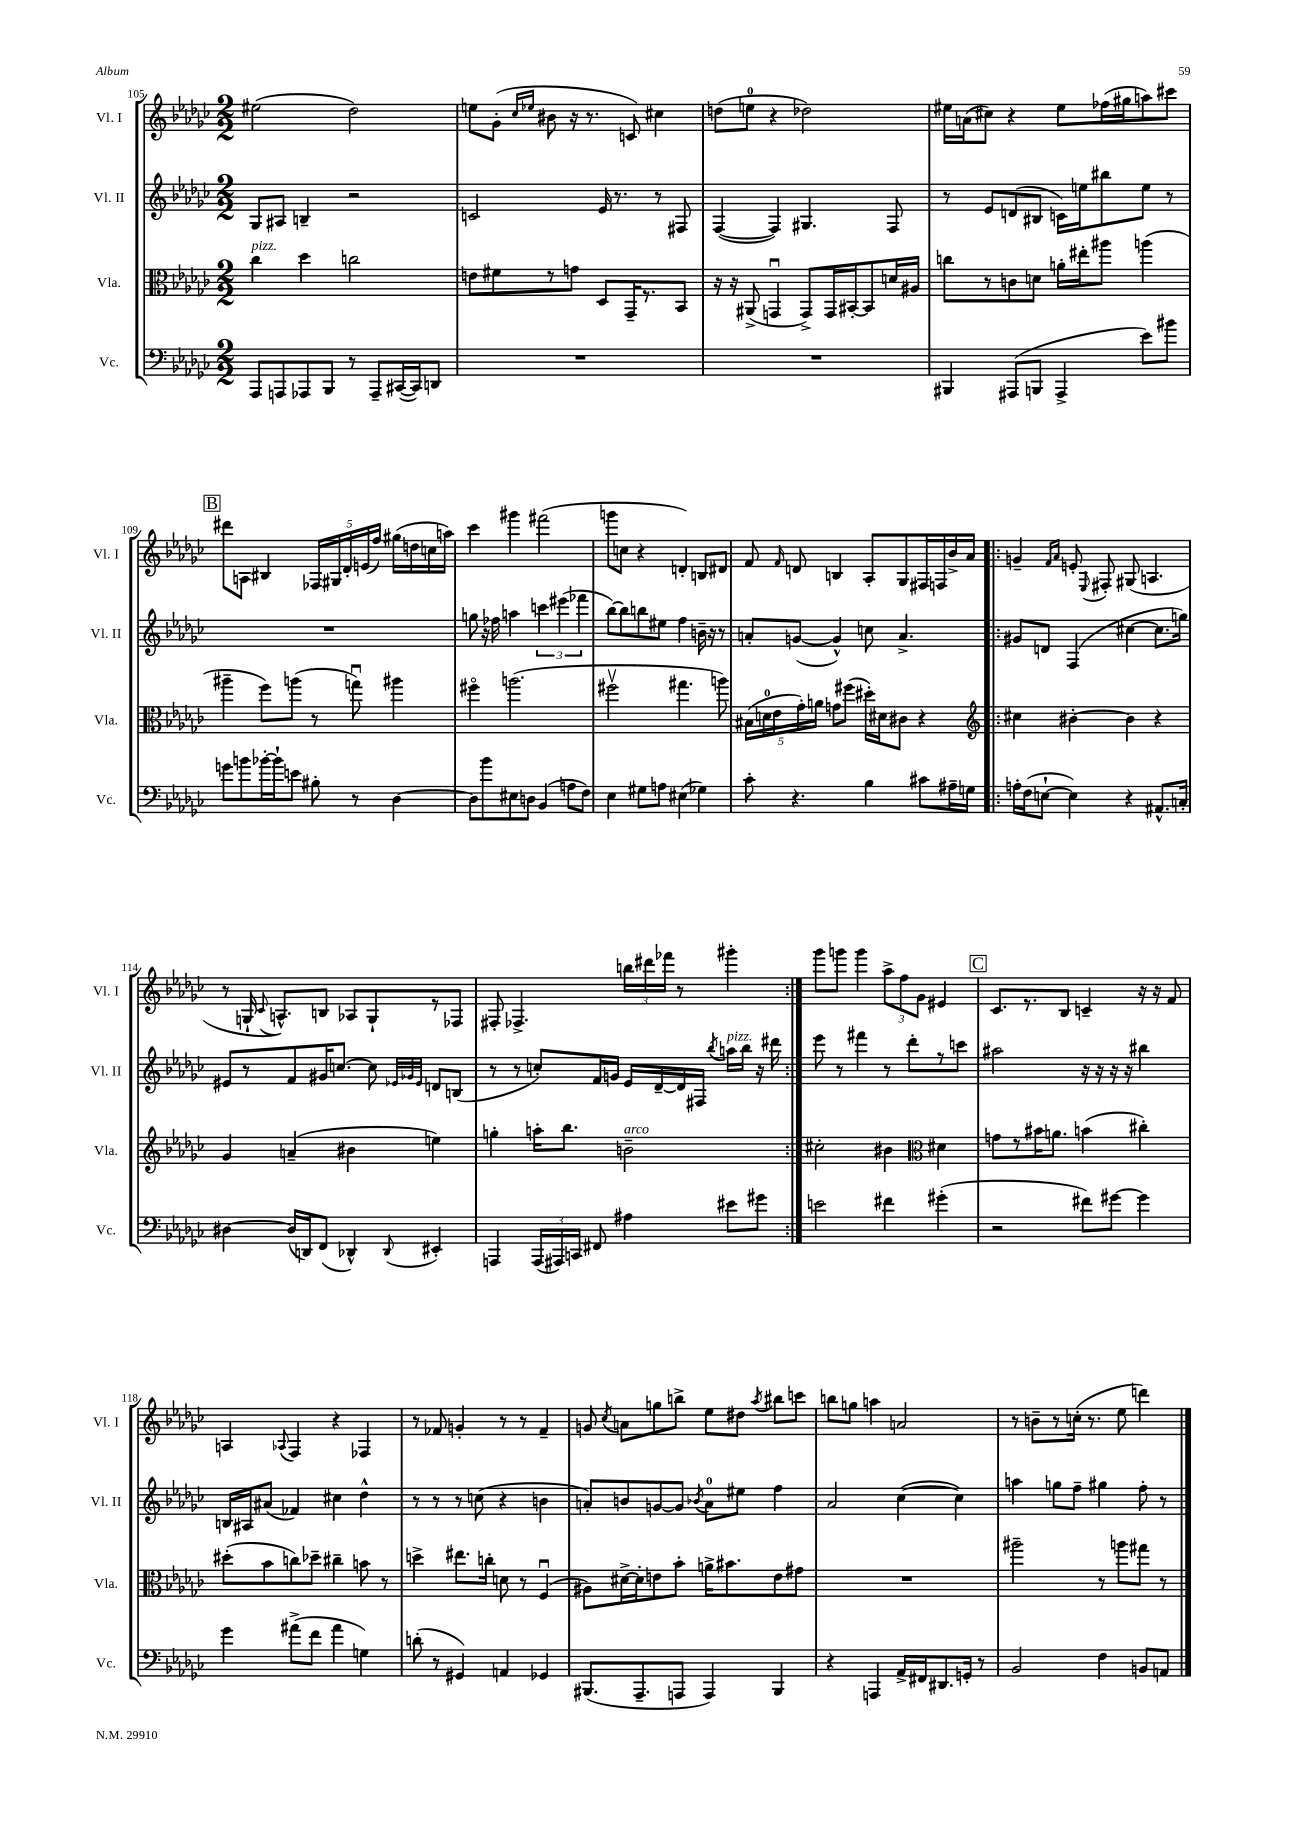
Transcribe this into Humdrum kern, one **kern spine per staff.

**kern	**kern	**kern	**kern
*part4	*part3	*part2	*part1
*staff4	*staff3	*staff2	*staff1
*I"Vc.	*I"Vla.	*I"Vl. II	*I"Vl. I
*I'Vc.	*I'Vla.	*I'Vl. II	*I'Vl. I
*clefF4	*clefC3	*clefG2	*clefG2
*k[b-e-a-d-g-c-]	*k[b-e-a-d-g-c-]	*k[b-e-a-d-g-c-]	*k[b-e-a-d-g-c-]
*M2/2	*M2/2	*M2/2	*M2/2
=105	=105	=105	=105
!	!LO:TX:a:i:t=pizz.	!	!
8AAA-/L	4cc-\	8G-/L	(2ee#X\
8AAAn/	.	8A#X/J	.
8AAA-X/	4dd-\	4Bn~/	.
8BBB-/J	.	.	.
8r	2ccn\	2r	2dd-\)
8AAA-~/L	.	.	.
([16CC#X/L	.	.	.
16CC#/J])	.	.	.
8DDn/J	.	.	.
=106	=106	=106	=106
1r	8en\L	2cn/	8een\L
.	8f#X\	.	(8g-'\J
.	.	.	16qqcc-/LL
.	.	.	16qqee-X/JJ
.	8r	.	8b#X\
.	8gn\J	.	16r
.	.	.	8.r
.	8D-/L	16e-/	.
.	.	8.r	.
.	16GG-~/K	.	8cn/)
.	8.r	.	.
.	.	8r	4cc#X\
.	8BB-/J	8F#X/	.
=107	=107	=107	=107
1r	16r	([4F/	(8ddn\L
.	16r	.	.
.	(8AA#X^/	.	8een\J
.	4GGnu/	4F/])	4r
.	8GG^/L)	4.G#X/	2dd-X\)
.	16GG/L	.	.
.	[16BB#X'/J	.	.
.	8BB#/]	.	.
.	16dn/L	8F/	.
.	16A#X/JJ	.	.
=108	=108	=108	=108
4BBB#X/	8ccn\L	8r	16ee#X\LL
.	.	.	(16an\J
.	8r	8e-/L	8cc#X\J)
(8AAA#X/L	8cn\	(8dn/	4r
8BBBn/J	8dn\J	8B#X/J	.
4AAA#^/	16an'\LL	16cn\LL)	8ee#\L
.	16ee#X'\J	16een\J	.
.	8aa#X\J	8bb#X\	(16ff-X\L
.	.	.	16gg#X\J
8e-\L)	(4aan\	8ee\J	8aan\)
8b#X\J	.	8r	8ccc#X\J
!!LO:LB:g=z
!!LO:REH:place=s1:t=B
=109	=109	=109	=109
8gn\L	4aa#X~\	1r	8ddd#X\L
8bn\	.	.	8An\J
[16b-X'\L	8ff\L)	.	4B#X/
16b-`\J]	.	.	.
8en\J	(8aan\J	.	.
8B#X'\	8r	.	20F-X/LL
.	.	.	20G#X/
.	.	.	20d-'/
8r	8ggnu\)	.	.
.	.	.	(20en/
.	.	.	20ff/JJ)
[4D-\	4aa#X\	.	(16gg#X\LL
.	.	.	16ddn\
.	.	.	16ccn\
.	.	.	16aan\JJ)
=110	=110	=110	=110
8D-\L]	4ff#X\	8ggn\	4ccc-\
8b-\	.	16r	.
.	.	16ff-X\	.
8E#X\	(2.aan\	4aan\	4ggg#X\
8Dn\J	.	.	.
(4BB-/	.	6cccn\	(2fff#X\
.	.	(6eee#X\	.
8An\L	.	.	.
.	.	6fff-X\	.
8F\J)	.	.	.
=111	=111	=111	=111
4E-\	2ff#Xv\	[8bb-\L)	8gggn\L
.	.	8bb-\]	8ccn\J
8G#X\L	.	8bbn\	4r
8An\J	.	8ee#X\J	.
(4E#X\	4.gg#X\	4ff\	4dn'/)
4G-X\)	.	16bn~\	8Bn/L
.	.	16r	.
.	8aan\)	8r	8d#X/J
=112	=112	=112	=112
8c-'\	(20B#X\LL	8an'/L	8f/
.	20dn\	.	.
.	20e-\	.	.
.	.	.	16qqf/
4.r	.	([8gn/J	8dn/
.	20g-'\)	.	.
.	20an\JJ	.	.
.	8gn\L	4g^^/])	4Bn/
.	(8ff#X\J	.	.
4B-\	16dd#X'\LL)	8ccn\	8A-'/L
.	16d#X\J	.	.
.	8c#X\J	4.a^/	8G-/
8c#X\L	4r	.	16F#X/L
.	.	.	16Fn/
16A#X~\L	.	.	16b-^/
16Gn\JJ	.	.	16a-/JJ
=113!|:	=113!|:	=113!|:	=113!|:
*	*clefG2	*	*
16An'\LL	4cc#X\	8g#X/L	4gn~/
(16F\J	.	.	.
[8En`\J	.	8dn/J	.
.	.	.	16qqf/LL
.	.	.	16qqa-/JJ
4E\])	[4b#X'\	(4F/	8en'/
.	.	.	8qqE-/
.	.	.	8F#X'/
4r	4b#\]	[4cc#X\	(8G#X/
.	.	.	4.An/
8.AA#X^^/L	4r	8.cc#\L]	.
16Cn'/Jk	.	16ggn\Jk)	.
!!LO:LB:g=z
=114	=114	=114	=114
[4D#X\	4g-/	8e#X/L	8r
.	.	8r	16Gn`/
.	.	.	8qqc-/
.	.	.	8.An^^/L)
(16D#/LL]	(4an~/	8f/	.
16DDn/J)	.	.	.
(8FF/J	.	16g#X/K	8Bn/J
.	.	[8.ccn/J	.
4DD-X^^/)	4b#X\	.	8A-X/L
.	.	8cc\]	8G`/
.	.	32qqe-X/LLL	.
.	.	32qqg-X/	.
8qqDD-/	.	32qqe-/JJJ	.
4EE#X'/	4een\)	8dn/L	8r
.	.	(8Bn/J	8F-X/J
=115	=115	=115	=115
4AAAn/	4ggn'\	8r	8F#X'/
.	.	8r	4.F-X^/
(24AAA/LL	16aan'\KL	8ccn'/L)	.
24AAA#X/)	.	.	.
.	8.bb-\J	.	.
24CCn/JJ	.	.	.
8FF#X/	.	16f/L	.
.	.	16gn/JJ	.
!	!LO:TX:a:i:t=arco	!	!
4A#X\	2bn~\	16e-/LL	24bbn\LL
.	.	.	24ddd#X\
.	.	[16d-~/	.
.	.	.	24fff-X\JJ
.	.	16d-/]	8r
.	.	16F#X/JJ	.
.	.	8qbb-/	.
!	!	!LO:TX:a:i:t=pizz.	!
8e#X\L	.	16aan\LL	4ggg#X'\
.	.	16bb-\JJ	.
8g#X\J	.	16r	.
.	.	16ddd#X\	.
=116:|!	=116:|!	=116:|!	=116:|!
2en\	2cc#X'\	8eee-\	8ggg-\L
.	.	8r	8gggn\J
.	.	4fff#X\	4ggg\
4f#X\	4b#X\	8r	12aa-^\L
.	.	.	12ff\
.	.	8ddd-'\L	.
.	.	.	12g-\J
*	*clefC3	*	*
(4g#X'\	4d#X\	8r	4e#X/
.	.	8cccn\J	.
!!LO:REH:place=s1:t=C
=117	=117	=117	=117
2r	8gn\L	2aa#X\	8.c-/L
.	8r	.	.
.	.	.	8.r
.	16b#X\K	.	.
.	8.an\J	.	.
.	.	.	8B-/J
8f#X\L)	(4bn\	16r	4cn~/
.	.	16r	.
[8g#X\J	.	16r	.
.	.	16r	.
4g#\]	4cc#X'\)	4bb#X\	16r
.	.	.	16r
.	.	.	8f/
!!LO:LB:g=z
=118	=118	=118	=118
4g-\	(8dd#X'\L	16Bn/LL	4An/
.	.	16A#X/J	.
.	8b-\	(8a#X/J	.
.	.	.	8qqA-X/
(8a#X^\L	8ccn\)	4f-X/)	4F/
8f\J	8dd-X~\J	.	.
4a#\	4cc#X~\	4cc#X\	4r
4Gn\)	8bn\	4dd-^^\	4F-X/
.	8r	.	.
=119	=119	=119	=119
(8dn'\	4ddn^\	8r	8r
8r	.	8r	8f-X/
4GG#X/)	8.ee#X\L	8r	4gn'/
.	.	(8ccn\	.
.	16ccn'\Jk	.	.
4AAn/	8dn\	4r	8r
.	8r	.	8r
4GG-X/	(4Fu/	4bn\	4f-~/
=120	=120	=120	=120
(8.BBB#X/L	8A#X\L)	8an'/L)	8gn/
.	.	.	8qcc-/
.	[16d#X^\L	8bn/	8an\L
8.AAA-~/	16d#'\J]	.	.
.	8en\	[8gn/	8ggn\
8AAAn/J	8b-'\J	8g/J]	8bbn^\J
.	.	8qb-X/	.
4AAA/)	16an^\KL	8a\L	8ee-\L
.	8.b#X\	.	.
.	.	8ee#X\J	8dd#X\J
.	.	.	8qaa-/
4BBB#/	8e\	4ff\	8bb#X\L
.	8g#X\J	.	8cccn\J
=121	=121	=121	=121
4r	1r	2a-/	8bbn\L
.	.	.	8ggn\J
4AAAn/	.	.	4aan\
16AA-^/LL	.	([4cc-\	2an/
16FF#X/J	.	.	.
8.DD#X/	.	.	.
.	.	4cc-\])	.
16GGn'/Jk	.	.	.
8r	.	.	.
=122	=122	=122	=122
2BB-/	2aa#X~\	4aan\	8r
.	.	.	8bn~\L
.	.	8ggn\L	8r
.	.	8ff~\J	(16ccn'\Jk
.	.	.	8.r
4F\	8r	4gg#X\	.
.	8aan\L	.	8ee-\
8BBn/L	8gg#X\J	8ff'\	4dddn\)
8AAn/J	8r	8r	.
==	==	==	==
*-	*-	*-	*-
